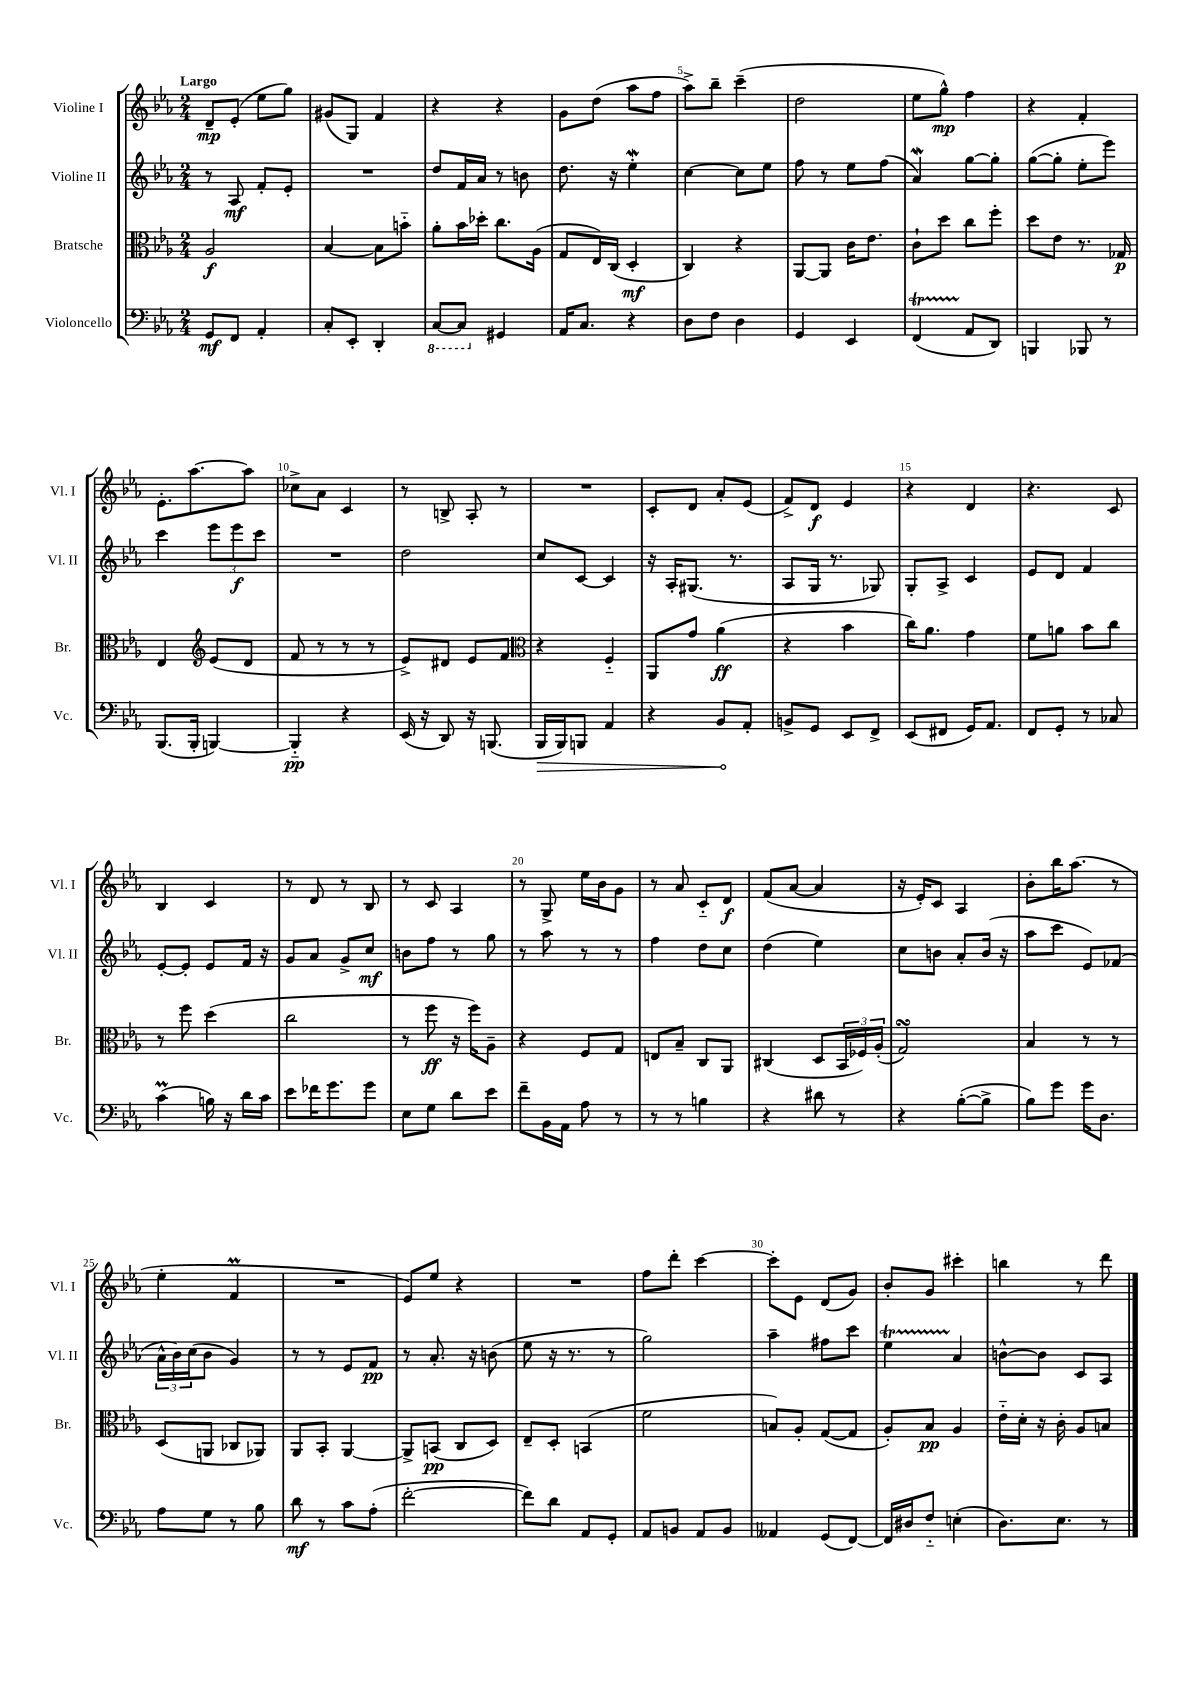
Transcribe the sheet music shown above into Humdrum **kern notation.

**kern	**dynam	**kern	**dynam	**kern	**dynam	**kern	**dynam
*part4	*part4	*part3	*part3	*part2	*part2	*part1	*part1
*staff4	*staff4	*staff3	*staff3	*staff2	*staff2	*staff1	*staff1
*I"Violoncello	*	*I"Bratsche	*	*I"Violine II	*	*I"Violine I	*
*I'Vc.	*	*I'Br.	*	*I'Vl. II	*	*I'Vl. I	*
*clefF4	*	*clefC3	*	*clefG2	*	*clefG2	*
*k[b-e-a-]	*	*k[b-e-a-]	*	*k[b-e-a-]	*	*k[b-e-a-]	*
*M2/4	*	*M2/4	*	*M2/4	*	*M2/4	*
=1	=1	=1	=1	=1	=1	=1	=1
!	!	!	!	!	!	!LO:TX:a:B:t=Largo	!
8GG/L	mf	2A-/	f	8r	.	8d~/L	mp
8FF/J	.	.	.	8A-/	mf	(8e-'/J	.
4AA-'/	.	.	.	8f'/L	.	8ee-\L	.
.	.	.	.	8e-'/J	.	8gg\J)	.
=2	=2	=2	=2	=2	=2	=2	=2
8C'/L	.	[4B-/	.	2r	.	(8g#X/L	.
8EE-'/J	.	.	.	.	.	8G/J)	.
4DD'/	.	8B-\L]	.	.	.	4f/	.
.	.	8bn\J	.	.	.	.	.
=3	=3	=3	=3	=3	=3	=3	=3
*8ba	*	*	*	*	*	*	*
[8CC/L	.	8a-'\L	.	8dd/L	.	4r	.
8CC/J]	.	16b-\L	.	16f/L	.	.	.
.	.	16dd-X'\JJ	.	16a-/JJ	.	.	.
*X8ba	*	*	*	*	*	*	*
4GG#X/	.	8.cc\L	.	8r	.	4r	.
.	.	.	.	8bn\	.	.	.
.	.	(16A-\Jk	.	.	.	.	.
=4	=4	=4	=4	=4	=4	=4	=4
16AA-/KL	.	8G/L	.	8.dd\	.	8g\L	.
8.C/J	.	.	.	.	.	.	.
.	.	16E-/L)	.	.	.	(8dd\J	.
.	.	(16C/JJ	.	16r	.	.	.
4r	.	4D'/	mf	4ee-w'\	.	8aa-\L	.
.	.	.	.	.	.	8ff\J	.
=5	=5	=5	=5	=5	=5	=5	=5
8D\L	.	4C/)	.	[4cc\	.	8aa-^\L)	.
8F\J	.	.	.	.	.	8bb-~\J	.
4D\	.	4r	.	8cc\L]	.	(4ccc~\	.
.	.	.	.	8ee-\J	.	.	.
=6	=6	=6	=6	=6	=6	=6	=6
4GG/	.	[8AA-/L	.	8ff\	.	2dd\	.
.	.	8AA-/J]	.	8r	.	.	.
4EE-/	.	16c\KL	.	8ee-\L	.	.	.
.	.	8.e-\J	.	.	.	.	.
.	.	.	.	(8ff\J	.	.	.
=7	=7	=7	=7	=7	=7	=7	=7
(4FFT/	.	8c`\L	.	4a-w/)	.	8ee-\L	.
.	.	8dd\J	.	.	.	8gg^^\J)	mp
8AA-/L	.	8cc\L	.	[8gg\L	.	4ff\	.
8DD/J)	.	8ff'\J	.	8gg'\J]	.	.	.
=8	=8	=8	=8	=8	=8	=8	=8
4BBBn/	.	8dd\L	.	([8gg\L	.	4r	.
.	.	8e-\J	.	8gg'\J]	.	.	.
8BBB-X/	.	8.r	.	8ee-'\L	.	4f'/	.
8r	.	.	.	8eee-\J)	.	.	.
.	.	16G-X/	p	.	.	.	.
!!LO:LB:g=z
=9	=9	=9	=9	=9	=9	=9	=9
(8.BBB-/L	.	4E-/	.	4ccc\	.	8.e-'\L	.
16BBB-'/Jk	.	.	.	.	.	[8.aa-\	.
*	*	*clefG2	*	*	*	*	*
[4BBBn/)	.	(8e-/L	.	12eee-\L	.	.	.
.	.	.	.	12eee-\	f	.	.
.	.	8d/J	.	.	.	8aa-\J]	.
.	.	.	.	12ccc\J	.	.	.
=10	=10	=10	=10	=10	=10	=10	=10
4BBB/]	pp	8f/	.	2r	.	8cc-X^\L	.
.	.	8r	.	.	.	8a-\J	.
4r	.	8r	.	.	.	4c/	.
.	.	8r	.	.	.	.	.
=11	=11	=11	=11	=11	=11	=11	=11
(16EE-/	.	8e-^/L)	.	2dd\	.	8r	.
16r	.	.	.	.	.	.	.
8DD/)	.	8d#X/J	.	.	.	8Bn^/	.
16r	.	8e-/L	.	.	.	8A-'/	.
(8.BBBn/	.	.	.	.	.	.	.
.	.	8f/J	.	.	.	8r	.
=12	=12	=12	=12	=12	=12	=12	=12
*	*	*clefC3	*	*	*	*	*
!	!LO:HP:b	!	!	!	!	!	!
16BBB-/LL	>	4r	.	8cc/L	.	2r	.
16BBB-/J)	.	.	.	.	.	.	.
8BBBn/J	.	.	.	[8c/J	.	.	.
4AA-/	.	4F/	.	4c/]	.	.	.
=13	=13	=13	=13	=13	=13	=13	=13
4r	.	8AA-/L	.	16r	.	8c'/L	.
.	.	.	.	16A-'/KL	.	.	.
.	.	8g/J	.	(8.G#X/J	.	8d/J	.
8BB-/L	.	(4a-\	ff	.	.	8a-'/L	.
.	.	.	.	8.r	.	.	.
8AA-'/J	]	.	.	.	.	(8e-/J	.
=14	=14	=14	=14	=14	=14	=14	=14
8BBn^/L	.	4r	.	8A-/L	.	8f^/L)	.
8GG/J	.	.	.	16G/Jk	.	8d/J	f
.	.	.	.	8.r	.	.	.
8EE-/L	.	4b-\	.	.	.	4e-/	.
8FF^/J	.	.	.	8G-X/)	.	.	.
=15	=15	=15	=15	=15	=15	=15	=15
(8EE-/L	.	16cc\KL)	.	8G'/L	.	4r	.
.	.	8.a-\J	.	.	.	.	.
8FF#X/J	.	.	.	8A-^/J	.	.	.
16GG/KL)	.	4g\	.	4c/	.	4d/	.
8.AA-/J	.	.	.	.	.	.	.
=16	=16	=16	=16	=16	=16	=16	=16
8FF/L	.	8f\L	.	8e-/L	.	4.r	.
8GG'/J	.	8an\J	.	8d/J	.	.	.
8r	.	8b-\L	.	4f/	.	.	.
8C-X/	.	8cc\J	.	.	.	8c/	.
!!LO:LB:g=z
=17	=17	=17	=17	=17	=17	=17	=17
(4cM\	.	8r	.	[8e-'/L	.	4B-/	.
.	.	8ff\	.	8e-'/J]	.	.	.
16Bn\)	.	(4dd\	.	8e-/L	.	4c/	.
16r	.	.	.	.	.	.	.
16d\LL	.	.	.	16f/Jk	.	.	.
16c\JJ	.	.	.	16r	.	.	.
=18	=18	=18	=18	=18	=18	=18	=18
8e-\L	.	2cc\	.	8g/L	.	8r	.
16f-X\K	.	.	.	8a-/J	.	8d/	.
8.g\	.	.	.	.	.	.	.
.	.	.	.	8g^/L	.	8r	.
8g\J	.	.	.	8cc/J	mf	8B-/	.
=19	=19	=19	=19	=19	=19	=19	=19
8E-\L	.	8r	.	8bn\L	.	8r	.
8G\J	.	8ff\	ff	8ff\J	.	8c/	.
8d\L	.	16r	.	8r	.	4A-/	.
.	.	16ff\KL)	.	.	.	.	.
8e-\J	.	8A-~\J	.	8gg\	.	.	.
=20	=20	=20	=20	=20	=20	=20	=20
8f~\L	.	4r	.	8r	.	8r	.
16BB-\L	.	.	.	8aa-\	.	8G^/	.
16AA-\JJ	.	.	.	.	.	.	.
8A-\	.	8F/L	.	8r	.	16ee-\LL	.
.	.	.	.	.	.	16b-\J	.
8r	.	8G/J	.	8r	.	8g\J	.
=21	=21	=21	=21	=21	=21	=21	=21
8r	.	8En/L	.	4ff\	.	8r	.
8r	.	8B-~/J	.	.	.	8a-/	.
4Bn\	.	8C/L	.	8dd\L	.	8c/L	.
.	.	8AA-/J	.	8cc\J	.	8d/J	f
=22	=22	=22	=22	=22	=22	=22	=22
4r	.	(4C#X/	.	(4dd\	.	(8f/L	.
.	.	.	.	.	.	[8a-/J	.
8d#X\	.	8D/L	.	4ee-\)	.	4a-/]	.
8r	.	24BB-/L	.	.	.	.	.
.	.	24F-X/)	.	.	.	.	.
.	.	(24A-'/JJ	.	.	.	.	.
=23	=23	=23	=23	=23	=23	=23	=23
4r	.	2GsSsS/)	.	8cc\L	.	16r	.
.	.	.	.	.	.	16e-'/KL)	.
.	.	.	.	8bn\J	.	8c/J	.
([8B-'\L	.	.	.	8a-'/L	.	4A-/	.
8B-^\J]	.	.	.	(16b/Jk	.	.	.
.	.	.	.	16r	.	.	.
=24	=24	=24	=24	=24	=24	=24	=24
8B-\L)	.	4B-/	.	8aa-\L	.	8b-'\L	.
8g\J	.	.	.	8ccc\J	.	16bb-\K	.
.	.	.	.	.	.	(8.aa-\J	.
16g\KL	.	8r	.	8e-/L)	.	.	.
8.D\J	.	.	.	.	.	.	.
.	.	8r	.	(8f-X/J	.	8r	.
!!LO:LB:g=z
=25	=25	=25	=25	=25	=25	=25	=25
8A-\L	.	(8D/L	.	24a-^^\LL	.	4ee-'\	.
.	.	.	.	24b-\)	.	.	.
.	.	.	.	(24cc\J	.	.	.
8G\J	.	8AAn/J	.	8b-\J	.	.	.
8r	.	8C-X/L	.	4g/)	.	4fM/	.
8B-\	.	8AA-X/J)	.	.	.	.	.
=26	=26	=26	=26	=26	=26	=26	=26
8d\	mf	8AA-/L	.	8r	.	2r	.
8r	.	8BB-'/J	.	8r	.	.	.
8c\L	.	[4AA-/	.	8e-/L	.	.	.
(8A-'\J	.	.	.	8f/J	pp	.	.
=27	=27	=27	=27	=27	=27	=27	=27
[2f'\	.	8AA-^/L]	.	8r	.	8e-/L)	.
.	.	(8BBn/J	pp	8.a-'/	.	8ee-/J	.
.	.	8C/L	.	.	.	4r	.
.	.	.	.	16r	.	.	.
.	.	8D/J)	.	(8bn\	.	.	.
=28	=28	=28	=28	=28	=28	=28	=28
8f\L])	.	8E-~/L	.	8ee-\	.	2r	.
8d\J	.	8D'/J	.	16r	.	.	.
.	.	.	.	8.r	.	.	.
8AA-/L	.	(4BBn/	.	.	.	.	.
8GG'/J	.	.	.	8r	.	.	.
=29	=29	=29	=29	=29	=29	=29	=29
8AA-/L	.	2f\	.	2gg\)	.	8ff\L	.
8BBn/J	.	.	.	.	.	8ddd'\J	.
8AA-/L	.	.	.	.	.	[4ccc\	.
8BB/J	.	.	.	.	.	.	.
=30	=30	=30	=30	=30	=30	=30	=30
4AA--X/	.	8Bn/L)	.	4aa-~\	.	8ccc'\L]	.
.	.	8A-'/J	.	.	.	8e-\J	.
(8GG/L	.	([8G/L	.	8ff#X\L	.	(8d/L	.
[8FF/J)	.	8G/J]	.	8ccc\J	.	8g/J)	.
=31	=31	=31	=31	=31	=31	=31	=31
16FF/LL]	.	8A-'/L)	.	4ee-T\	.	8b-'/L	.
16D#X/J	.	.	.	.	.	.	.
8F/J	.	8B-/J	pp	.	.	8g/J	.
(4En'\	.	4A-/	.	4a-/	.	4ccc#X'\	.
=32	=32	=32	=32	=32	=32	=32	=32
8.D\L)	.	16e-\LL	.	[8bn^^\L	.	4bbn\	.
.	.	16d'\JJ	.	.	.	.	.
.	.	16r	.	8b\J]	.	.	.
8.E-\J	.	16c'\	.	.	.	.	.
.	.	8A-/L	.	8c/L	.	8r	.
8r	.	8Bn/J	.	8A-/J	.	8ddd\	.
==	==	==	==	==	==	==	==
*-	*-	*-	*-	*-	*-	*-	*-
